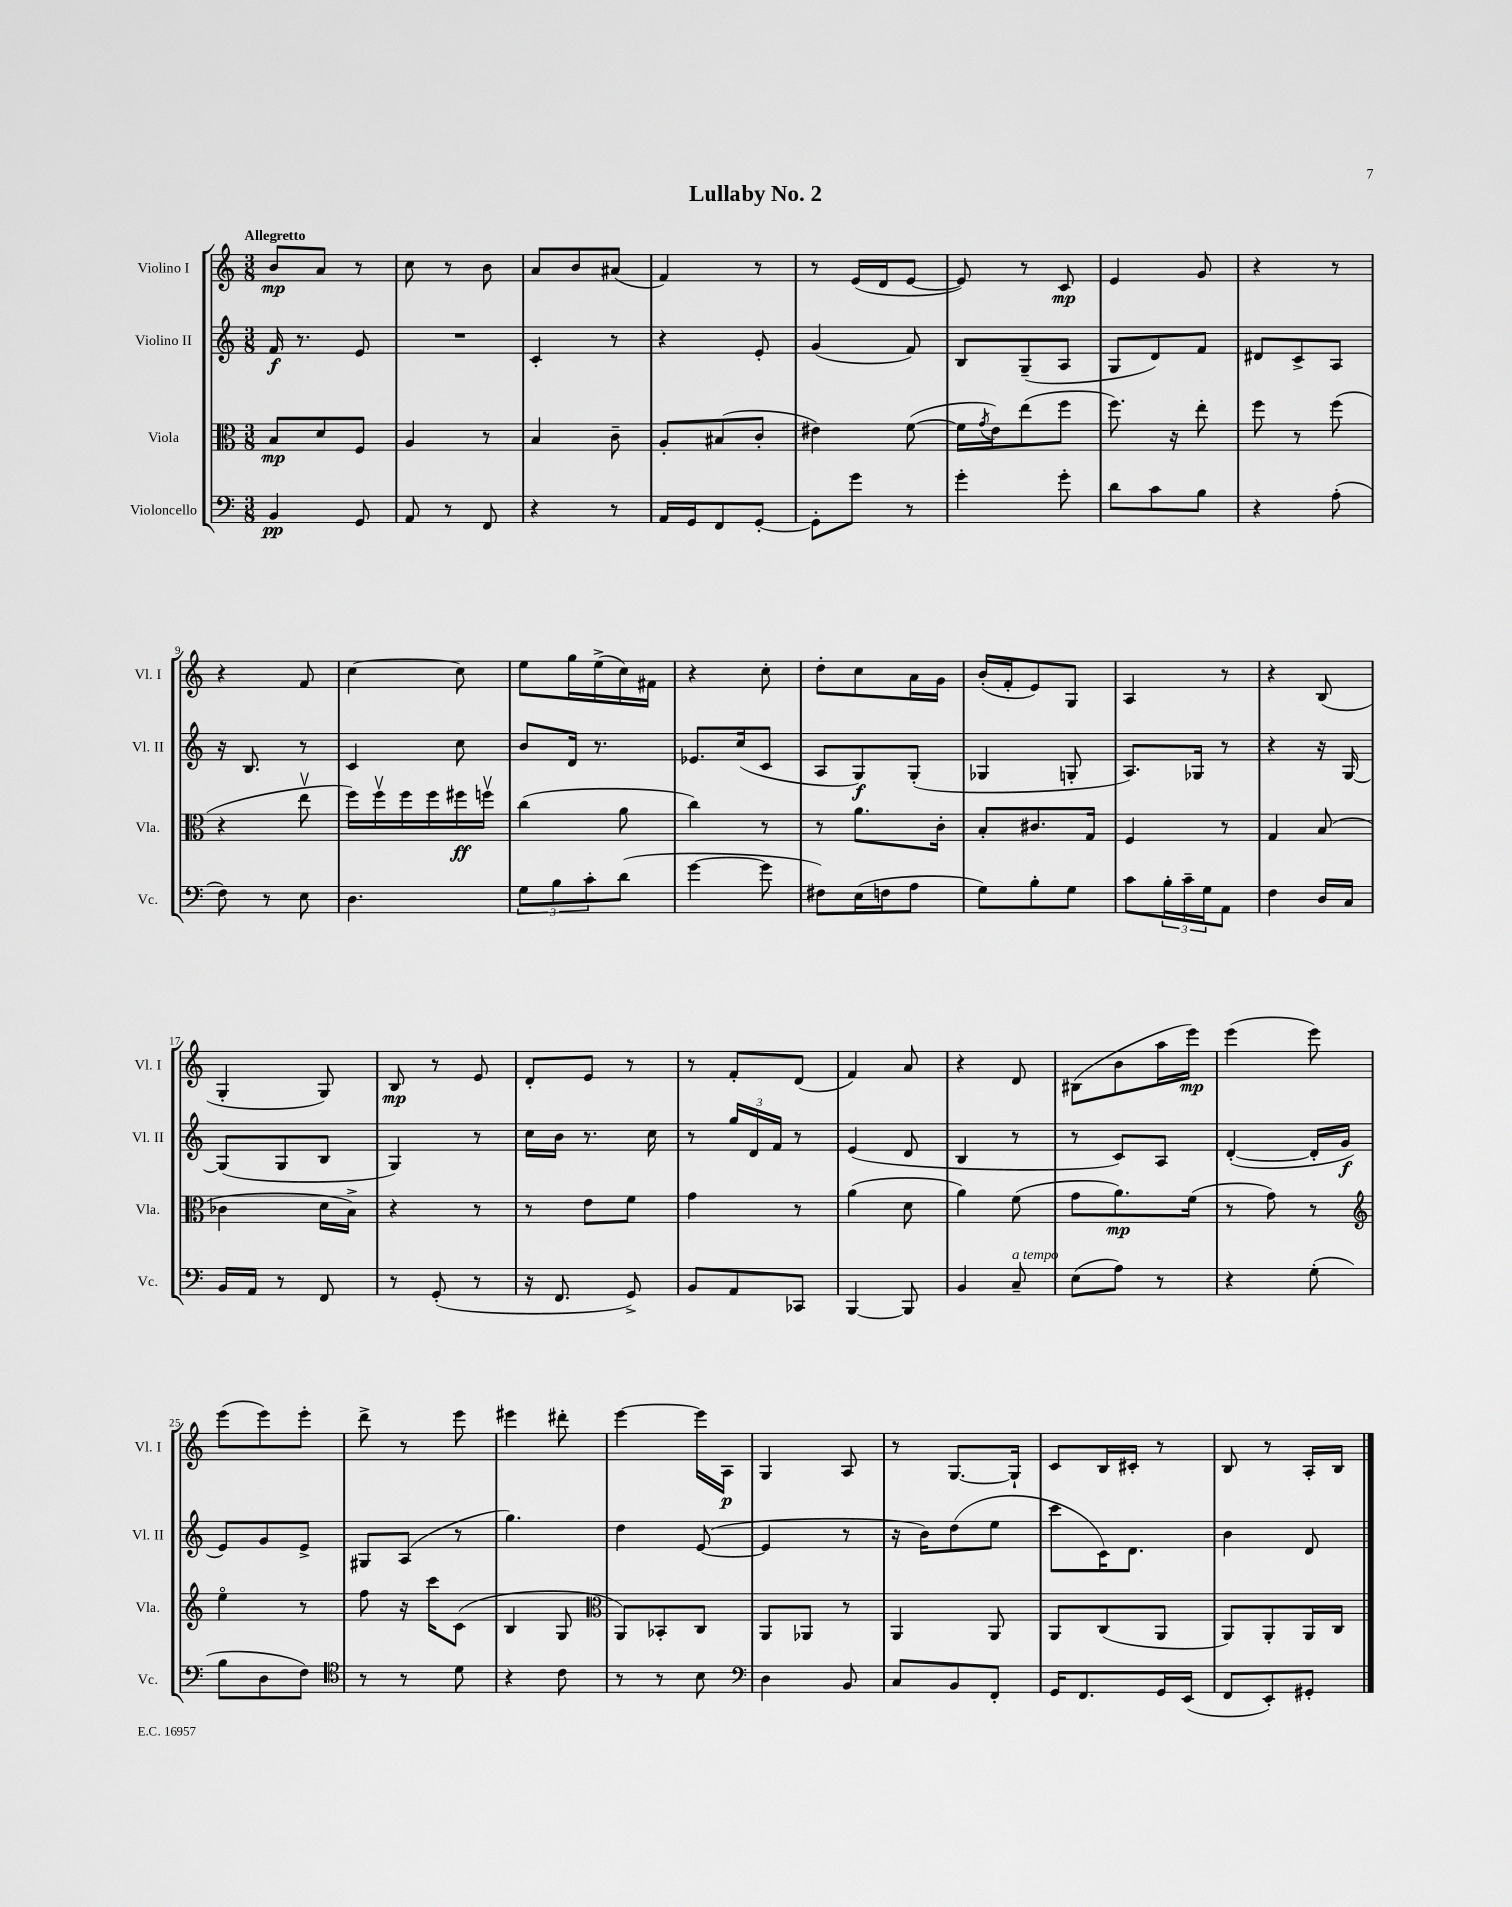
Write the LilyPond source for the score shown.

\header { title = "Lullaby No. 2" }
<<
\new StaffGroup <<
\new Staff = "s0" \with { instrumentName = "Violino I" shortInstrumentName = "Vl. I" } {
    \clef treble \key c \major \numericTimeSignature \time 3/8 \tempo "Allegretto"
    b'8\mp a'8 r8 |
    c''8 r8 b'8 |
    a'8 b'8 ais'8( |
    f'4) r8 |
    r8 e'16( d'16 e'8~ |
    e'8) r8 c'8\mp |
    e'4 g'8 |
    r4 r8 |
    r4 f'8 |
    c''4~ c''8 |
    e''8 g''16 e''16->( c''16) fis'16 |
    r4 c''8-. |
    d''8-. c''8 a'16 g'16 |
    b'16-.( f'16-. e'8) g8 |
    a4 r8 |
    r4 b8( |
    g4-. g8) |
    b8\mp r8 e'8 |
    d'8-. e'8 r8 |
    r8 f'8-. d'8( |
    f'4) a'8 |
    r4 d'8 |
    bis8( b'8 a''16 e'''16\mp) |
    e'''4( e'''8) |
    e'''8( e'''8) e'''8-. |
    d'''8-> r8 e'''8 |
    eis'''4 dis'''8-. |
    e'''4~ e'''16 a16\p |
    g4 a8 |
    r8 g8.~ g16-! |
    c'8 b16 cis'16-. r8 |
    b8 r8 a16-. b16 \bar "|." |
}
\new Staff = "s1" \with { instrumentName = "Violino II" shortInstrumentName = "Vl. II" } {
    \clef treble \key c \major \numericTimeSignature \time 3/8
    f'16\f r8. e'8 |
    R4. |
    c'4-. r8 |
    r4 e'8-. |
    g'4( f'8) |
    b8 g8--( a8 |
    g8 d'8) f'8 |
    dis'8 c'8-> a8 |
    r16 b8. r8 |
    c'4 c''8 |
    b'8 d'16 r8. |
    ees'8. c''16( c'8 |
    a8 g8\f) g8-.( |
    ges4 g8-. |
    a8.) ges16 r8 |
    r4 r16 g16~ |
    g8( g8 b8 |
    g4) r8 |
    c''16 b'16 r8. c''16 |
    r8 \tuplet 3/2 { g''16 d'16 f'16 } r8 |
    e'4( d'8 |
    b4 r8 |
    r8 c'8) a8 |
    d'4~-.( d'16-. g'16\f |
    e'8) g'8 e'8-> |
    gis8 a8( r8 |
    g''4.) |
    d''4 e'8~( |
    e'4 r8 |
    r16 b'16) d''8( e''8 |
    c'''8 c'16) d'8. |
    b'4 d'8 \bar "|." |
}
\new Staff = "s2" \with { instrumentName = "Viola" shortInstrumentName = "Vla." } {
    \clef alto \key c \major \numericTimeSignature \time 3/8
    b8\mp d'8 f8 |
    a4 r8 |
    b4 c'8-- |
    a8-. bis8( c'8-. |
    eis'4) f'8~( |
    f'16 \acciaccatura { g'8 } e'16) e''8( f''8 |
    f''8.) r16 e''8-. |
    f''8 r8 f''8( |
    r4 e''8\upbow |
    f''16) f''16\upbow f''16 f''16 fis''16\ff f''16\upbow |
    c''4( a'8 |
    c''4) r8 |
    r8 a'8. c'16-. |
    b8-. cis'8. g16 |
    f4 r8 |
    g4 b8( |
    ces'4 d'16 b16->) |
    r4 r8 |
    r8 e'8 f'8 |
    g'4 r8 |
    a'4( d'8 |
    a'4) f'8( |
    g'8 a'8.\mp) f'16( |
    r8 g'8) r8 |
    \clef treble e''4\flageolet r8 |
    f''8 r16 c'''16 c'8( |
    b4 g8 |
    \clef alto a,8) bes,8-. c8 |
    a,8 aes,8 r8 |
    a,4 a,8 |
    a,8 c8( a,8 |
    a,8) a,8-. a,16 c16 \bar "|." |
}
\new Staff = "s3" \with { instrumentName = "Violoncello" shortInstrumentName = "Vc." } {
    \clef bass \key c \major \numericTimeSignature \time 3/8
    b,4\pp g,8 |
    a,8 r8 f,8 |
    r4 r8 |
    a,16 g,16 f,8 g,8~-. |
    g,8-. g'8 r8 |
    g'4-. g'8-. |
    d'8 c'8 b8 |
    r4 a8-.( |
    f8) r8 e8 |
    d4. |
    \tuplet 3/2 { g8 b8 c'8-. } d'8( |
    g'4~ g'8 |
    fis8) e16( f16 a8 |
    g8) b8-. g8 |
    c'8 \tuplet 3/2 { b16-. c'16-- g16 } a,8 |
    f4 d16 c16 |
    b,16 a,16 r8 f,8 |
    r8 g,8-.( r8 |
    r16 f,8. g,8->) |
    b,8 a,8 ces,8 |
    b,,4~ b,,8 |
    b,4 c8--^\markup { \italic "a tempo" } |
    e8( a8) r8 |
    r4 g8-.( |
    b8 d8 f8) |
    \clef tenor r8 r8 d'8 |
    r4 c'8 |
    r8 r8 b8 |
    \clef bass d4 b,8 |
    c8 b,8 f,8-. |
    g,16 f,8. g,16 e,16( |
    f,8 e,8-.) gis,8-. \bar "|." |
}
>>
>>
